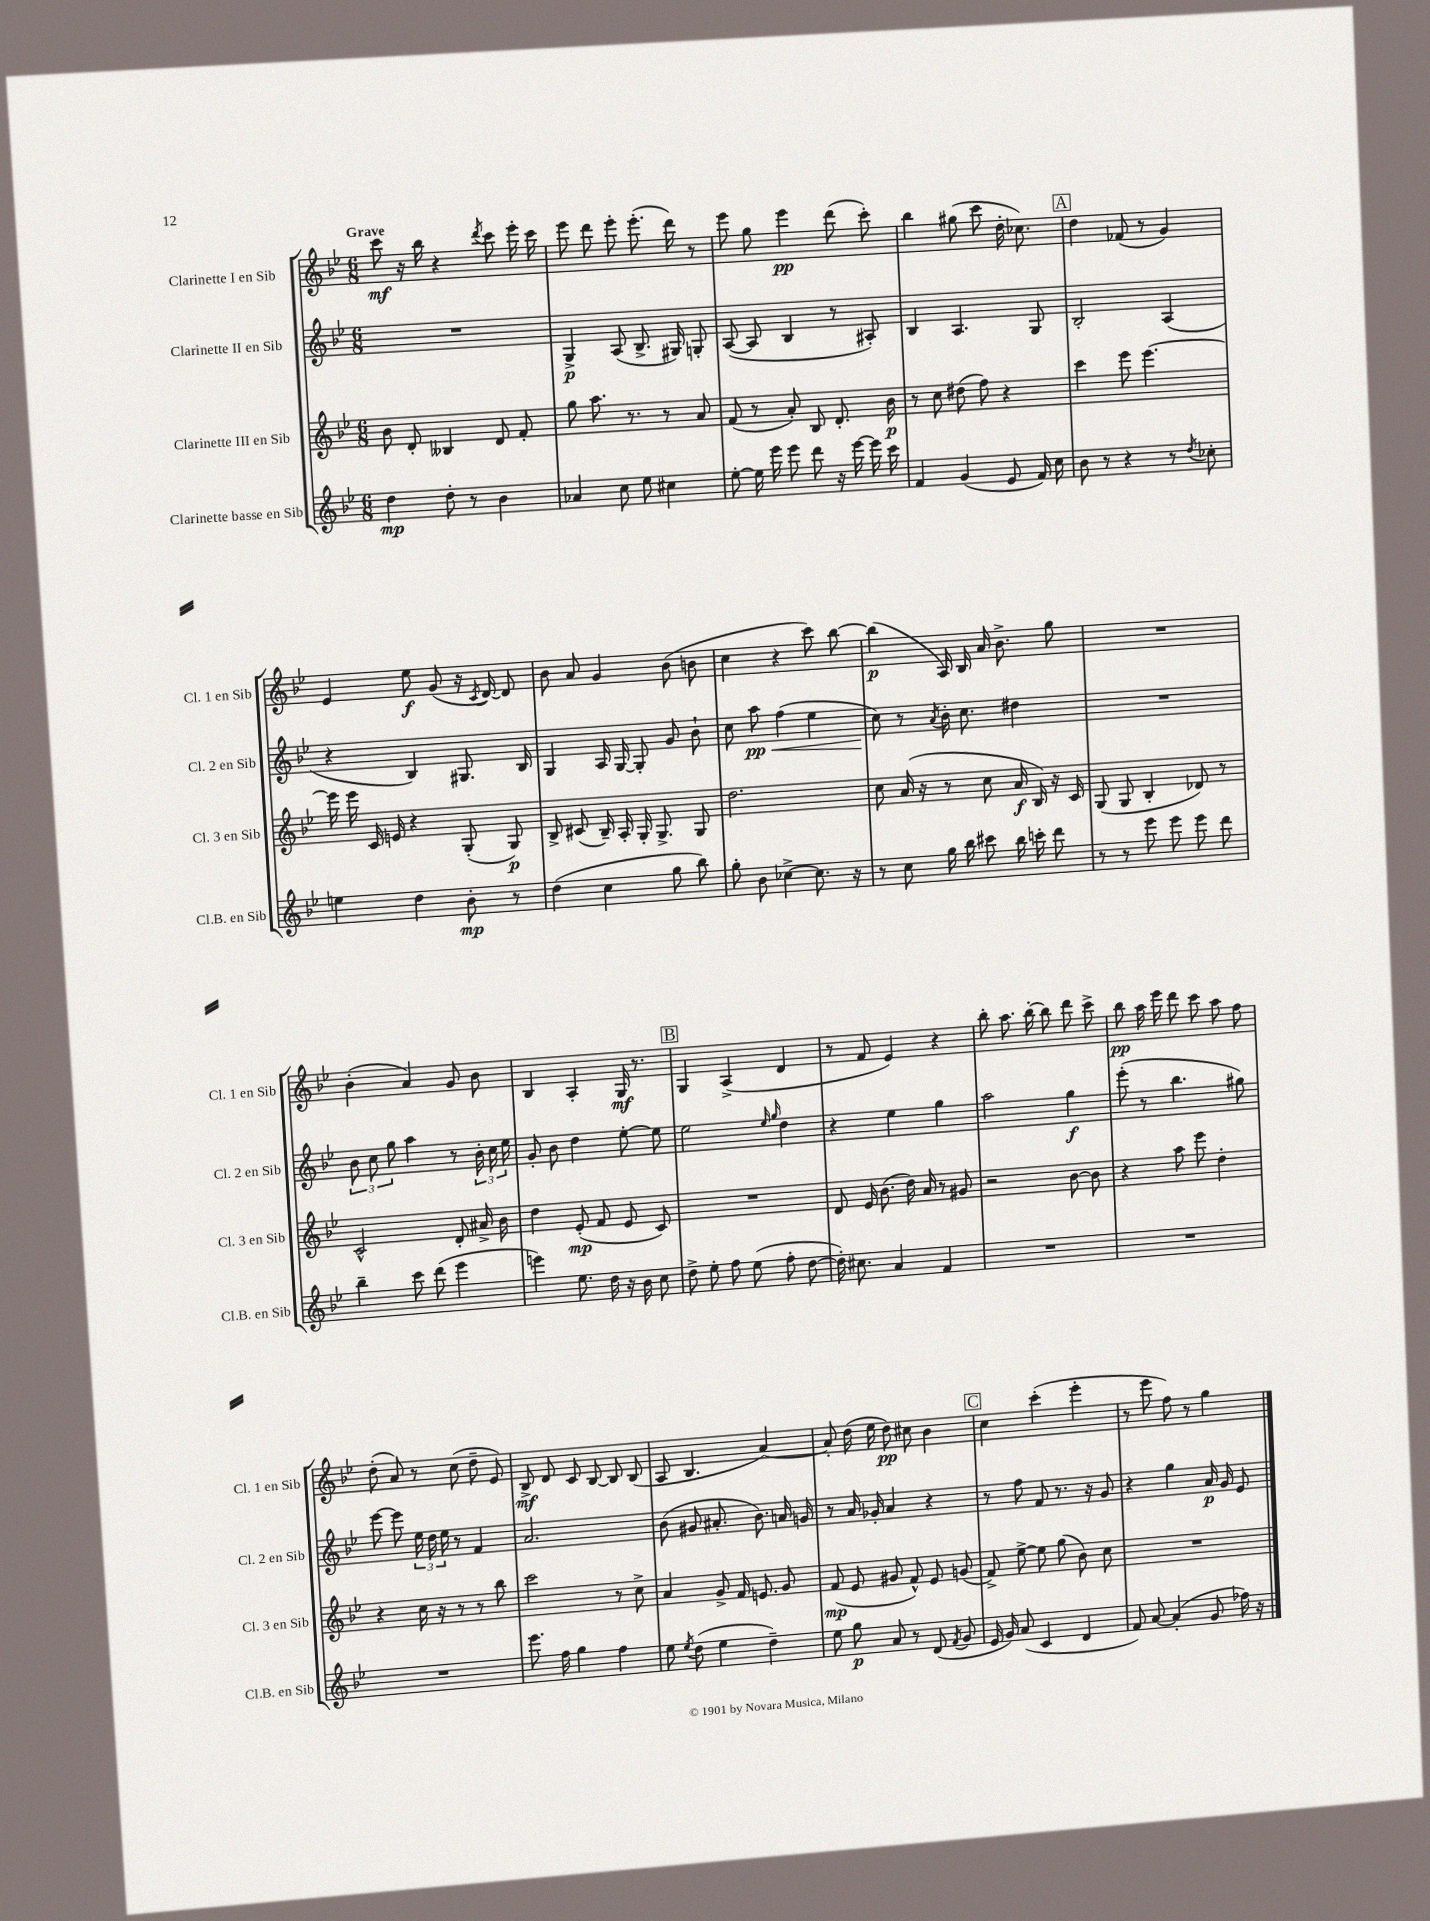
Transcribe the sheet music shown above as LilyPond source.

<<
\new StaffGroup <<
\new Staff = "s0" \with { instrumentName = "Clarinette I en Sib" shortInstrumentName = "Cl. 1 en Sib" } {
    \clef treble \key bes \major \numericTimeSignature \time 6/8 \tempo "Grave"
    \autoBeamOff c'''8\mf r16 bes''16 r4 \acciaccatura { d'''8 } c'''8 ees'''16-. c'''16 |
    ees'''8 d'''8 ees'''8-. ees'''8.-.( d'''16) r8 |
    ees'''8 g''8 ees'''4\pp d'''8( c'''8-.) |
    bes''4 gis''8( c'''8 d''16-. ces''8.) |
    \mark \markup { \box "A" } d''4 fes'8( r8 g'4) |
    ees'4 ees''8\f g'8( r16 \acciaccatura { c'8 } d'16~) d'8 |
    bes'8 a'8 g'4 bes'8( b'8 |
    c''4 r4 c'''8) bes''8~ |
    bes''4\p( a16) bes16 a'16 bes'8.-> g''8 |
    R2. |
    bes'4-.( a'4) g'8 bes'8 |
    bes4 a4-. g16\mf r8. |
    \mark \markup { \box "B" } g4 a4->( d'4 |
    r8 f'8 ees'4) r4 |
    bes''8-. a''8. bes''16~-. bes''8 d'''8 c'''8-> |
    bes''8\pp a''16 ees'''16 d'''8 c'''8 a''8 f''8 |
    d''8-.( a'8) r8 c''8( d''8-- ees'8) |
    bes8->\mf d'8 c'8 bes8~ bes8 bes8( |
    a8 bes4. a'4~) |
    a'8-. d''16( ees''16 d''8\pp) cis''8 bes'4 |
    \mark \markup { \box "C" } c''4 c'''4-.( ees'''4-. |
    r8 ees'''8 f''8) r8 g''4 \bar "|." |
}
\new Staff = "s1" \with { instrumentName = "Clarinette II en Sib" shortInstrumentName = "Cl. 2 en Sib" } {
    \clef treble \key bes \major \numericTimeSignature \time 6/8
    \autoBeamOff R2. |
    g4->\p a8( bes8.-> gis16) g8-. |
    a8~( a8 bes4 r8 ais8-.) |
    bes4 a4. g8 |
    \mark \markup { \box "A" } bes2-. a4( |
    r4 bes4) gis8. bes16 |
    g4 a16 g16~ g8-. g'8 bes'8-! |
    c''8 a''8\pp\< f''4( ees''4 |
    c''8\!) r8 \acciaccatura { a'8 } bes'16-. c''8. dis''4 |
    R2. |
    \tuplet 3/2 { bes'8 c''8 g''8 } a''4 r8 \tuplet 3/2 { bes'16-. c''16 ees''16 } |
    g'8-. bes'8 d''4 ees''8~-. ees''8 |
    \mark \markup { \box "B" } ees''2 \grace { ees''16 g''16 } d''4 |
    r4 ees''4 g''4 |
    a''2 g''4\f |
    ees'''8-.( r8 bes''4. gis''8) |
    ees'''8~ ees'''8 \tuplet 3/2 { ees''16 d''16 ees''16 } r8 f'4 |
    a'2. |
    bes'8( gis'8 ais'8.-. bes'8.) a'16 g'16 |
    r8 a'16 ges'16-. a'4 r4 |
    \mark \markup { \box "C" } r8 f''8 f'8 r8. r16 g'8 |
    r4 g''4 a'16\p g'16 ees'8 \bar "|." |
}
\new Staff = "s2" \with { instrumentName = "Clarinette III en Sib" shortInstrumentName = "Cl. 3 en Sib" } {
    \clef treble \key bes \major \numericTimeSignature \time 6/8
    \autoBeamOff bes'8 d'8-. beses4 d'8 f'8-. |
    g''8 a''8. r8. r8 a'8 |
    f'8( r8 a'8-.) bes8 d'8.-. bes'16\p |
    r8 c''8 dis''8( f''8) r4 |
    \mark \markup { \box "A" } c'''4 ees'''8 ees'''4.~ |
    ees'''16 ees'''16 c'16 e'16 r4 g8-.( g8\p) |
    bes8-> cis'8( bes16--) a16-. g16-. g8.-> g8 |
    d''2. |
    c''8 a'16( r16 r8 c''8 a'16\f bes16) r16 c'16 |
    g8( g8 bes4-. des'8) r8 |
    c'2-^ d'8-. ais'16-> bes'16 |
    d''4 ees'8-.\mp( f'8 ees'8 c'8) |
    \mark \markup { \box "B" } R2. |
    d'8 ees'16 bes'8.( d''16) a'16 r8 gis'8 |
    r2 bes'8~ bes'8 |
    r4 a''8 ees'''8 d''4-. |
    r4 c''16 r16 r8 r8 bes''8 |
    c'''2 r8 c''8-> |
    a'4 g'8-> f'16 e'8. g'8 |
    f'8\mp( ees'8 gis'8 f'8-^) ees'8 g'8( |
    \mark \markup { \box "C" } f'8->) ees''8~-> ees''8 g''8( bes'8) c''8 |
    R2. \bar "|." |
}
\new Staff = "s3" \with { instrumentName = "Clarinette basse en Sib" shortInstrumentName = "Cl.B. en Sib" } {
    \clef treble \key bes \major \numericTimeSignature \time 6/8
    \autoBeamOff d''4\mp d''8-. r8 bes'4 |
    aes'4 c''8 ees''8 cis''4 |
    ees''8~-. ees''16 ees'''16 ees'''8 d'''8 r16 ees'''16~ ees'''16 c'''16 |
    f'4 g'4( ees'8 f'16) c''16 |
    \mark \markup { \box "A" } bes'8 r8 r4 r8 \acciaccatura { d''8 } ces''8-. |
    e''4 d''4 bes'8-.\mp r8 |
    d''4( c''4 g''8 bes''8) |
    g''8-. bes'8 ces''4~-> ces''8. r16 |
    r8 c''8 g''16 bes''16 cis'''8 bes''16 c'''16-. d'''8 |
    r8 r8 ees'''8 ees'''8 ees'''8 d'''8 |
    bes''4-- c'''8 d'''8( ees'''4 |
    e'''4) ees''8. d''16 r16 bes'16 c''8 |
    \mark \markup { \box "B" } d''8-> ees''8-. f''8 ees''8( f''8-. d''8~ |
    d''16-.) cis''8. a'4 f'4 |
    R2. |
    R2. |
    R2. |
    ees'''8. f''16 g''4 f''4 |
    ees''8 \acciaccatura { ees''8 } d''8( ees''4 d''4--) |
    ees''8 g''8\p a'8 r8 d'8( \acciaccatura { f'8 } g'8 |
    \mark \markup { \box "C" } ees'16 g'16) a'8( c'4 d'4 |
    f'8) a'8~ a'4-.( g'8 fes''16) r16 \bar "|." |
}
>>
>>
\layout { \context { \Score \remove "Bar_number_engraver" } }
